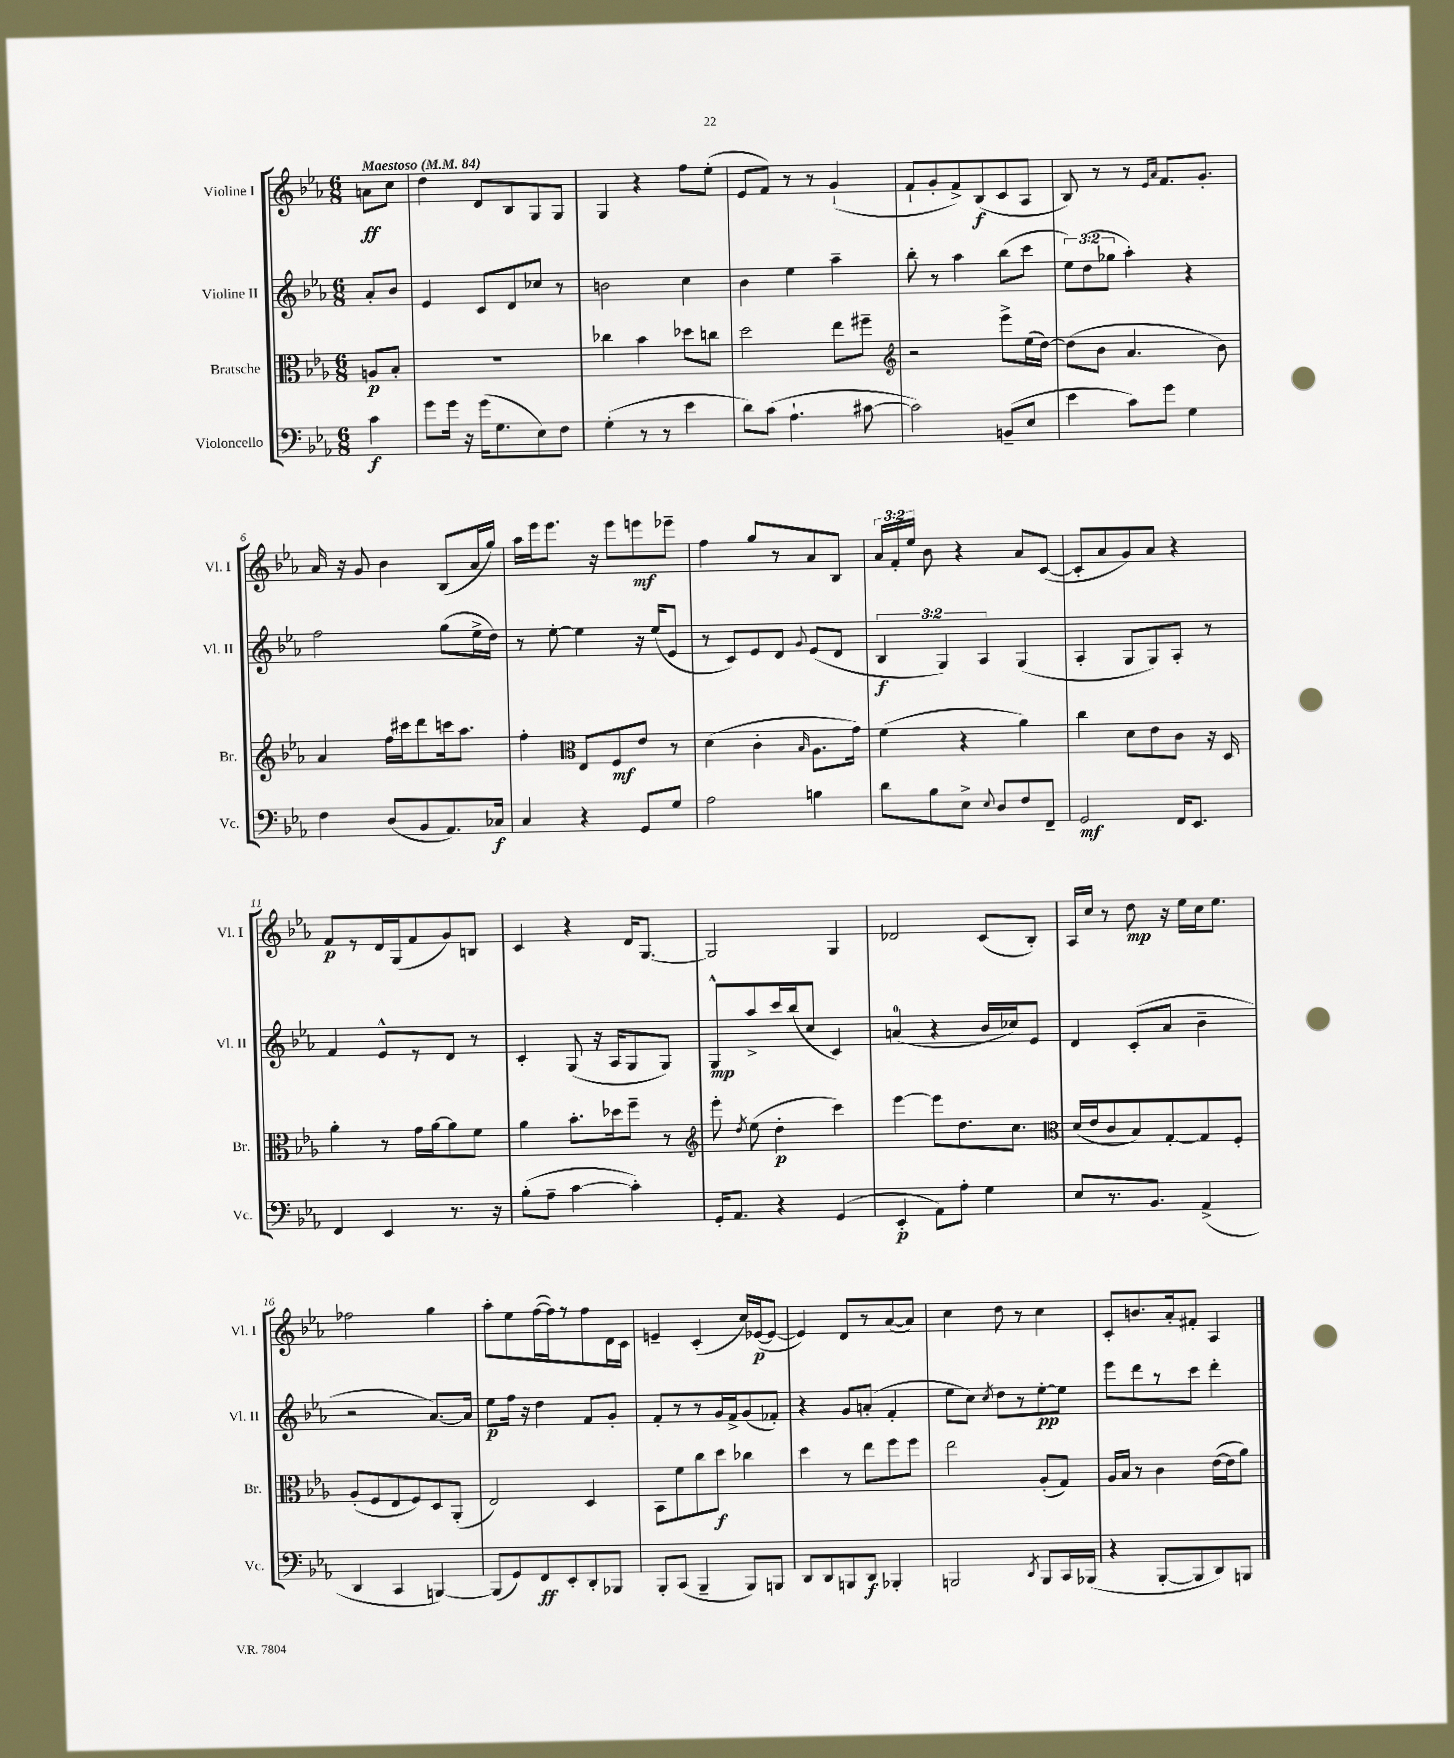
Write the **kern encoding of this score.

**kern	**kern	**kern	**kern
*staff4	*staff3	*staff2	*staff1
*clefF4	*clefC3	*clefG2	*clefG2
*k[b-e-a-]	*k[b-e-a-]	*k[b-e-a-]	*k[b-e-a-]
*M6/8	*M6/8	*M6/8	*M6/8
*MM84	*MM84	*MM84	*MM84
4c\	8A/L	8a-'/L	8a\L
.	8B-'/J	8b-/J	8cc\J
=	=	=	=
8g\L	2.r	4e-/	4dd\
16g\Jk	.	.	.
16r	.	.	.
(16g\LK	.	8c/L	8d/L
8.G\	.	.	.
.	.	8d/	8B-/
8E-\)	.	8cc-/J	8G/
8F\J	.	8r	8G/J
=	=	=	=
(4G'\	4cc-\	2b\	4G/
8r	4b-\	.	4r
8r	.	.	.
4e-\	8dd-\L	4cc\	8ff\L
.	8cc\J	.	(8ee-'\J
=	=	=	=
8d\L)	2dd\	4b-\	8e-/L
(8c\J	.	.	8f/J)
4.A-`\	.	4ee-\	8r
.	.	.	8r
.	8ee-\L	4aa-~\	(4g`/
[8c#\	8ff#~\J	.	.
=	=	=	=
*	*clefG2	*	*
2c#\])	2r	8bb-'\	8f`/L
.	.	8r	8g'/
.	.	4aa-\	8f^/)
.	.	.	(8B-/
(8BB~/L	8eee-^\L	(8bb-\L	8c/
8E-/J	(16ee-\L	8ccc\J	8A-/J
.	[16dd\JJ)	.	.
=	=	=	=
4e-\	(8dd\]L	12ee-\L)	8B-/)
.	.	(12dd\	.
.	8b-\J	.	8r
.	.	12gg-\J	.
8c\L)	4.a-/	4aa-'\)	8r
.	.	.	16qqe-/LL
.	.	.	16qqa-/JJ
8g\J	.	.	8.f/L
4G\	.	4r	.
.	.	.	8.g'/J
.	8b-\)	.	.
=	=	=	=
4F\	4a-/	2ff\	16a-/
.	.	.	16r
.	.	.	8g/
(8D/L	16ff\LL	.	4b-\
.	16ccc#\J	.	.
8BB-/	8ddd\	.	.
8.AA-/)	16ccc\k	(8gg\L	(8B-/L
.	8.aa-\J	.	.
.	.	16ee-^\L	16a-/L
16C-/Jk	.	16dd\JJ)	16gg/JJ)
=	=	=	=
4C/	4ff'\	8r	16aa-\LL
.	.	.	16eee-\J
.	.	[8ee-'\	8.eee-\J
*	*clefC3	*	*
4r	8E-/L	4ee-\]	.
.	.	.	16r
.	8F/	.	8eee-\L
8GG/L	8e-/J	16r	8eee\
.	.	(16ee-/LK	.
8G/J	8r	8e-/J	8eee-~\J
=	=	=	=
2A-\	(4d\	8r	4ff\
.	.	8c/L)	.
.	4c'\	8e-/	8gg/L
.	.	8d/J	8r
.	16qqB-/	8qqg/	.
4B\	8.A-\L	(8e-/L	8a-/
.	.	8d/J	8B-/J
.	16g\Jk)	.	.
=	=	=	=
8d\L	(4f\	6B-/	24a-/LL
.	.	.	24f'/
.	.	.	24ee-/JJ
8B-\	.	.	8b-\
.	.	6G/)	.
8E-^\J	4r	.	4r
.	.	6A-/	.
8qqE-/	.	.	.
8D/L	.	.	.
8F/	4a-\)	(4G/	8a-/L
8FF~/J	.	.	([8c/J
=	=	=	=
2GG/	4cc\	4A-'/	8c'/]L
.	.	.	8a-/
.	8d\L	8G/L	8g/)
.	8e-\	8G/)	8a-/J
16FF/LK	8c\J	8A-'/J	4r
8.EE-/J	.	.	.
.	16r	8r	.
.	16D/	.	.
=	=	=	=
4FF/	4a-'\	4f/	8f/L
.	.	.	8r
4EE-/	8r	8e-^^/L	16d/L
.	.	.	(16G/J
.	16g\LL	8r	8f/
.	[16a-\J	.	.
8.r	8a-\]	8d/J	8g/)
.	8f\J	8r	8B/J
16r	.	.	.
=	=	=	=
(8B-'\L	4a-\	4c'/	4c/
8A-~\J	.	.	.
[4c\	8.b-'\L	(8G/	4r
.	.	16r	.
.	16dd-\k	16A-/LK	.
4c'\])	8ff~\J	8G/	16d/LK
.	.	.	[8.G/J
.	8r	8G/J)	.
=	=	=	=
*	*clefG2	*	*
16GG'/LK	8eee-'\	8G^^/L	2G/]
8.AA-/J	.	.	.
.	8qdd/	.	.
.	(8ee-\	8aa-^/	.
4r	4dd'\	16ccc/L	.
.	.	(16bb-/J	.
.	.	8cc/J	.
(4GG/	4ccc\)	4c/)	4G/
=	=	=	=
4EE-'/	[4eee-\	(4a/	2d-/
8AA-\L)	8eee-\]L	4r	.
8A-'\J	8.dd\	.	.
4G\	.	16b-/LL	(8c/L
.	8.cc\J	16cc-/J)	.
.	.	8e-/J	8B-'/J)
=	=	=	=
*	*clefC3	*	*
8E-/L	(16d/LL	4d/	16A-/LL
.	16e-/J	.	16cc/JJ
8.r	8c/	.	8r
.	8B-/)	(8c'/L	8dd\
8.BB-/J	.	.	.
.	[8G'/	8a-/J	16r
.	.	.	16ee-\LL
(4AA-^/	8G/]	4b-~\	16cc\J
.	.	.	8.ee-\J
.	8F'/J	.	.
=	=	=	=
4DD/	(8A-'/L	2r	2ff-\
.	8F/	.	.
4CC/	8E-/	.	.
.	8F/)	.	.
[4BBB/)	8D/	[8.a-/L)	4gg\
.	(8AA-'/J	.	.
.	.	16a-/]Jk	.
=	=	=	=
(8BBB/]L	2E-/)	8ee-\L	8aa-'\L
8GG/)	.	16ff\Jk	8ee-\
.	.	16r	.
8FF/	.	4dd\	([16ff\L
.	.	.	16ff\]J)
8EE-'/	.	.	8r
8DD'/	4D/	8f/L	8ff\
8BBB-/J	.	8g'/J	16d\L
.	.	.	16c\JJ
=	=	=	=
8BBB-'/L	8BB-\L	8f'/L	4e~/
(8CC/J	8f\	8r	.
4BBB-~/	8cc\	8r	(4c'/
.	8dd\J	16g/L	.
.	.	16f^/J	.
8BBB-/L)	4cc-\	(8g/	16cc/LL)
.	.	.	([16e-/J
8BBB/J	.	8f-'/J)	8e-/_J
=	=	=	=
8DD/L	4dd\	4r	4e-/])
8DD/	.	.	.
8BBB/	8r	8g/L	8d/L
8DD/J	8ee-\L	(8a'/J	8r
4BBB-'/	8ff\	4f'/	([8a-/
.	8ff\J	.	8a-/]J)
=	=	=	=
2BBB/	2ee-\	8ee-\L	4cc\
.	.	8cc\J)	.
.	.	8qcc/	.
.	.	8dd\L	8dd\
.	.	8r	8r
8qDD/	.	.	.
8BBB/L	(8A-'/L	[8ee-'\	4cc\
16CC/L	8G/J)	8ee-\]J	.
(16BBB-/JJ	.	.	.
=	=	=	=
4r	16A-/LL	8eee-\L	8c'/L
.	16B-/JJ	.	.
.	8r	8ddd\	8.b/
[8BBB-'/L	4c\	8r	.
.	.	.	16a-'/k
8BBB-/]	.	8ccc\J	8f#'/J
8DD/)	([16e-\LL	4ddd'\	4A-/
.	16e-\]J	.	.
8BBB/J	8a-\J)	.	.
==	==	==	==
*-	*-	*-	*-
